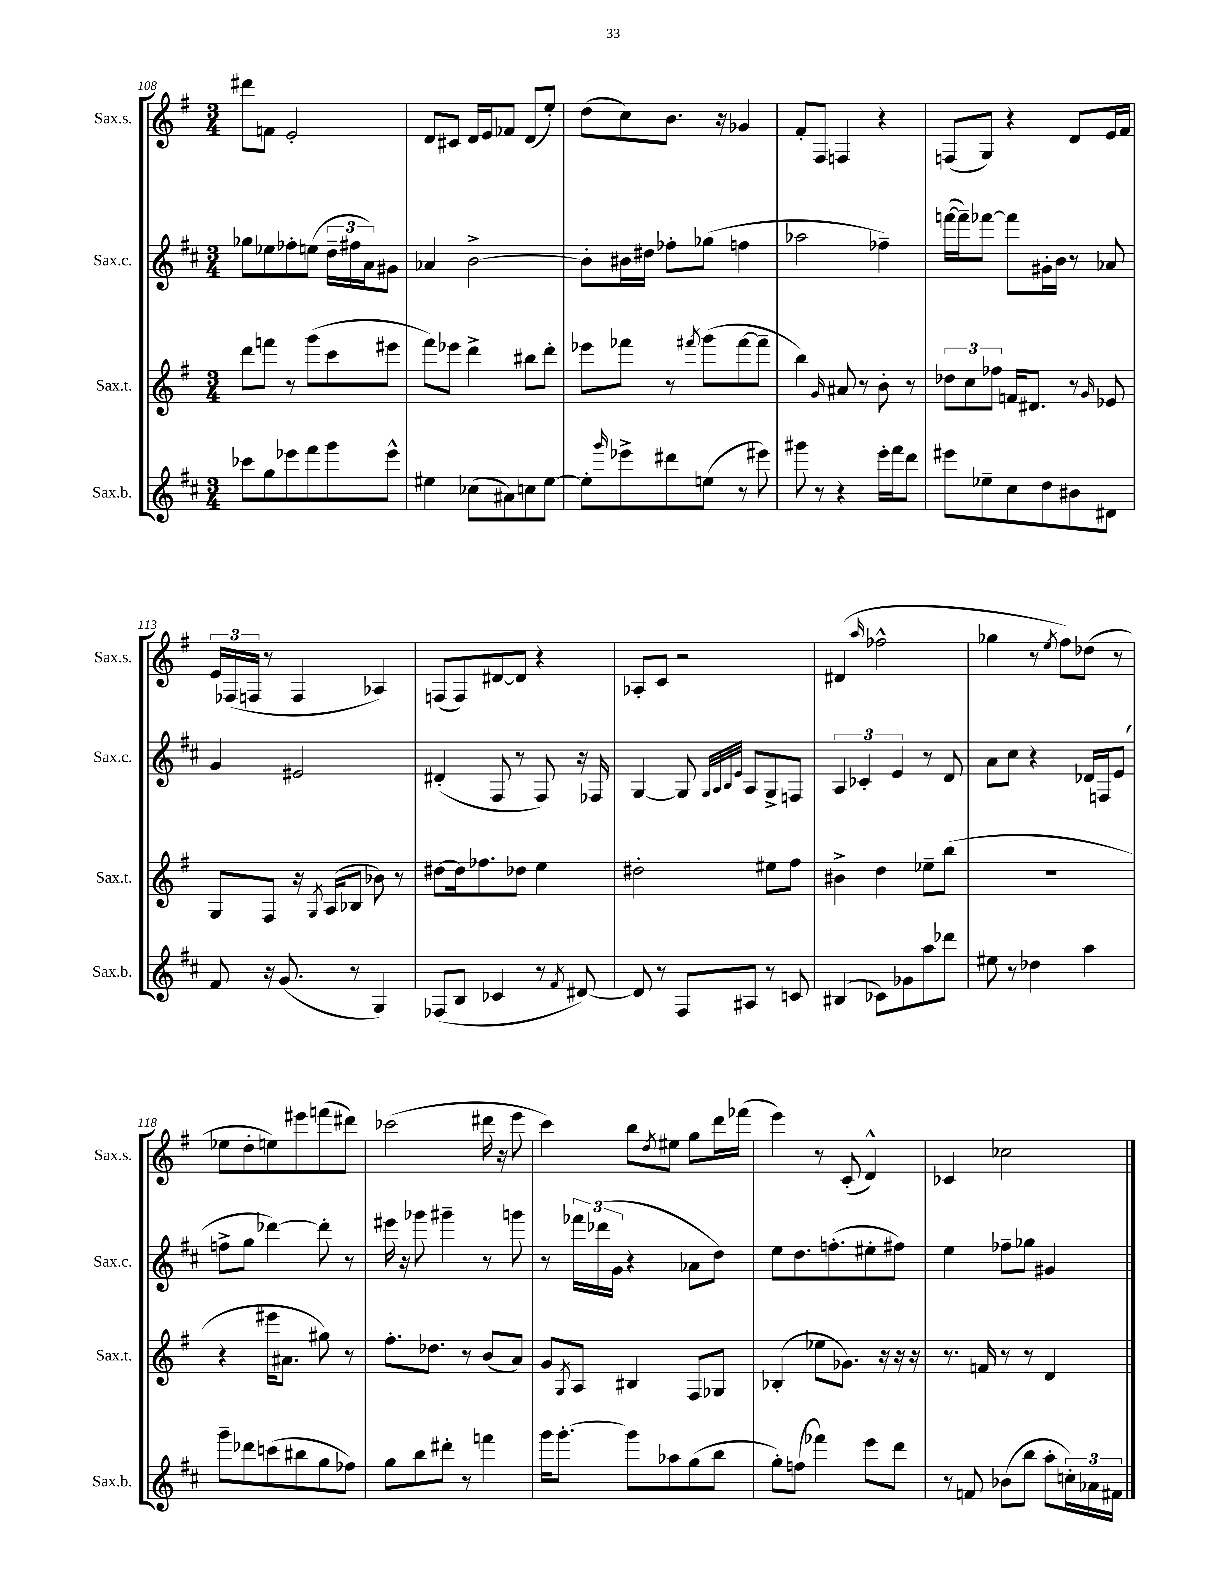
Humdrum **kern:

**kern	**kern	**kern	**kern
*staff4	*staff3	*staff2	*staff1
*clefG2	*clefG2	*clefG2	*clefG2
*k[f#c#]	*k[f#]	*k[f#c#]	*k[f#]
*M3/4	*M3/4	*M3/4	*M3/4
8ccc-	8ddd	8gg-	8ddd#
8gg	8fff	8ee-	8f
8eee-	8r	8ff-'	2e'
8fff#	(8ggg	(8ee	.
8ggg	8ccc	24dd~	.
.	.	24ff#	.
.	.	24a)	.
8eee-^^	8eee#	8g#	.
=	=	=	=
4ee#	8fff#)	4a-	8d
.	8eee-	.	8c#
(8cc-	4ddd^	[2b^	16d
.	.	.	16e
8a#)	.	.	8f-
8cc	8bb#	.	(8d
[8ee#	8ddd'	.	8ee')
=	=	=	=
8ee#']	8eee-	8b']	(8dd
16qqggg	.	.	.
8eee-^	8fff-	16b#	8cc)
.	.	16dd#	.
8ddd#	8r	8ff-'	8.b
.	8qfff#	.	.
(8ee	(8ggg	(8gg-	.
.	.	.	16r
8r	[8fff#	4ff	4g-
8eee#)	8fff#~]	.	.
=	=	=	=
8ggg#	4bb)	2aa-	8f#'
8r	.	.	8F#
.	16qqg	.	.
4r	8a#	.	4F
.	8r	.	.
16eee'	8b'	4ff-~)	4r
16fff#	.	.	.
8ddd	8r	.	.
=	=	=	=
8eee#	12dd-	([16fff	(8F
.	.	16fff~])	.
.	12cc	.	.
8ee-~	.	[8fff-	8G)
.	12ff-	.	.
8cc#	16f	8fff-]	4r
.	8.d#	.	.
8dd	.	16g#'	.
.	.	16b	.
8b#	8r	8r	8d
.	16qqg	.	.
8d#	8e-	8a-	16e
.	.	.	16f#
=	=	=	=
8f#	8G	4g	24e
.	.	.	(24F-
.	.	.	24F
16r	8F#	.	8r
(8.g	.	.	.
.	16r	2e#	4F
.	8qG	.	.
.	(16A	.	.
8r	8B-	.	.
4G)	8b-)	.	4A-)
.	8r	.	.
=	=	=	=
(8F-	[8dd#	(4d#'	(8F
8B	16dd#]	.	8F)
.	8.ff-	.	.
4c-	.	8F#	[8d#
.	8dd-	8r	8d#]
8r	4ee	8F#)	4r
8qf#	.	.	.
[8d#)	.	16r	.
.	.	16F-	.
=	=	=	=
8d#]	2dd#'	[4G	8A-'
8r	.	.	8c
8F#	.	8G]	2r
.	.	32qqG	.
.	.	32qqA	.
.	.	32qqB	.
.	.	32qqe	.
8A#	.	8A	.
8r	8ee#	8G^	.
8c	8ff#	8F	.
=	=	=	=
(4B#	4b#^	6A	(4d#
.	.	6c-'	.
.	.	.	16qqaa
8c-)	4dd	.	2ff-^^
.	.	6e	.
8g-	.	.	.
8aa	8ee-~	8r	.
8ddd-	(8bb	8d	.
=	=	=	=
8ee#	2.r	8a	4gg-
8r	.	8cc#	.
4dd-	.	4r	8r
.	.	.	8qee
.	.	.	8ff#)
4aa	.	16d-	(8dd-
.	.	16F	.
.	.	(8e	8r
=	=	=	=
8ggg~	4r	8ff^	8ee-
8ddd-	.	8gg	8dd'
(8ccc	16eee#	[4ddd-)	8ee)
.	8.a#	.	.
8bb#	.	.	8eee#
8gg	8gg#)	8ddd-']	(8fff
8ff-)	8r	8r	8ddd#)
=	=	=	=
8gg	8.ff#'	16eee#	(2ccc-
.	.	16r	.
8bb	.	8ggg-	.
.	8.dd-	.	.
8ddd#'	.	4ggg#~	.
8r	8r	.	.
4fff	(8b	8r	16ddd#
.	.	.	16r
.	8a)	8ggg	8eee
=	=	=	=
16ggg	8g	8r	4ccc)
[8.ggg'	.	.	.
.	8qG	.	.
.	8A	24fff-	.
.	.	(24ddd-	.
.	.	24g	.
8ggg]	4B#	4r	8bb
.	.	.	8qdd
8aa-	.	.	8ee#
(8gg	8F#	8a-	8gg
8bb	8G-	8dd)	16ddd
.	.	.	(16fff-
=	=	=	=
8gg')	(4B-'	8ee	4eee)
(8ff	.	8.dd	.
4fff-)	8ee-	.	8r
.	.	(8.ff'	.
.	8.g-)	.	(8c'
8eee	.	8ee#'	4d^^)
.	16r	.	.
8ddd	16r	8ff#)	.
.	16r	.	.
=	=	=	=
8r	8.r	4ee	4c-
8f	.	.	.
.	16f	.	.
(8b-	8r	8ff-~	2cc-
8bb	8r	8gg-	.
8aa'	4d	4g#	.
24cc')	.	.	.
24a-	.	.	.
24f#	.	.	.
==	==	==	==
*-	*-	*-	*-
